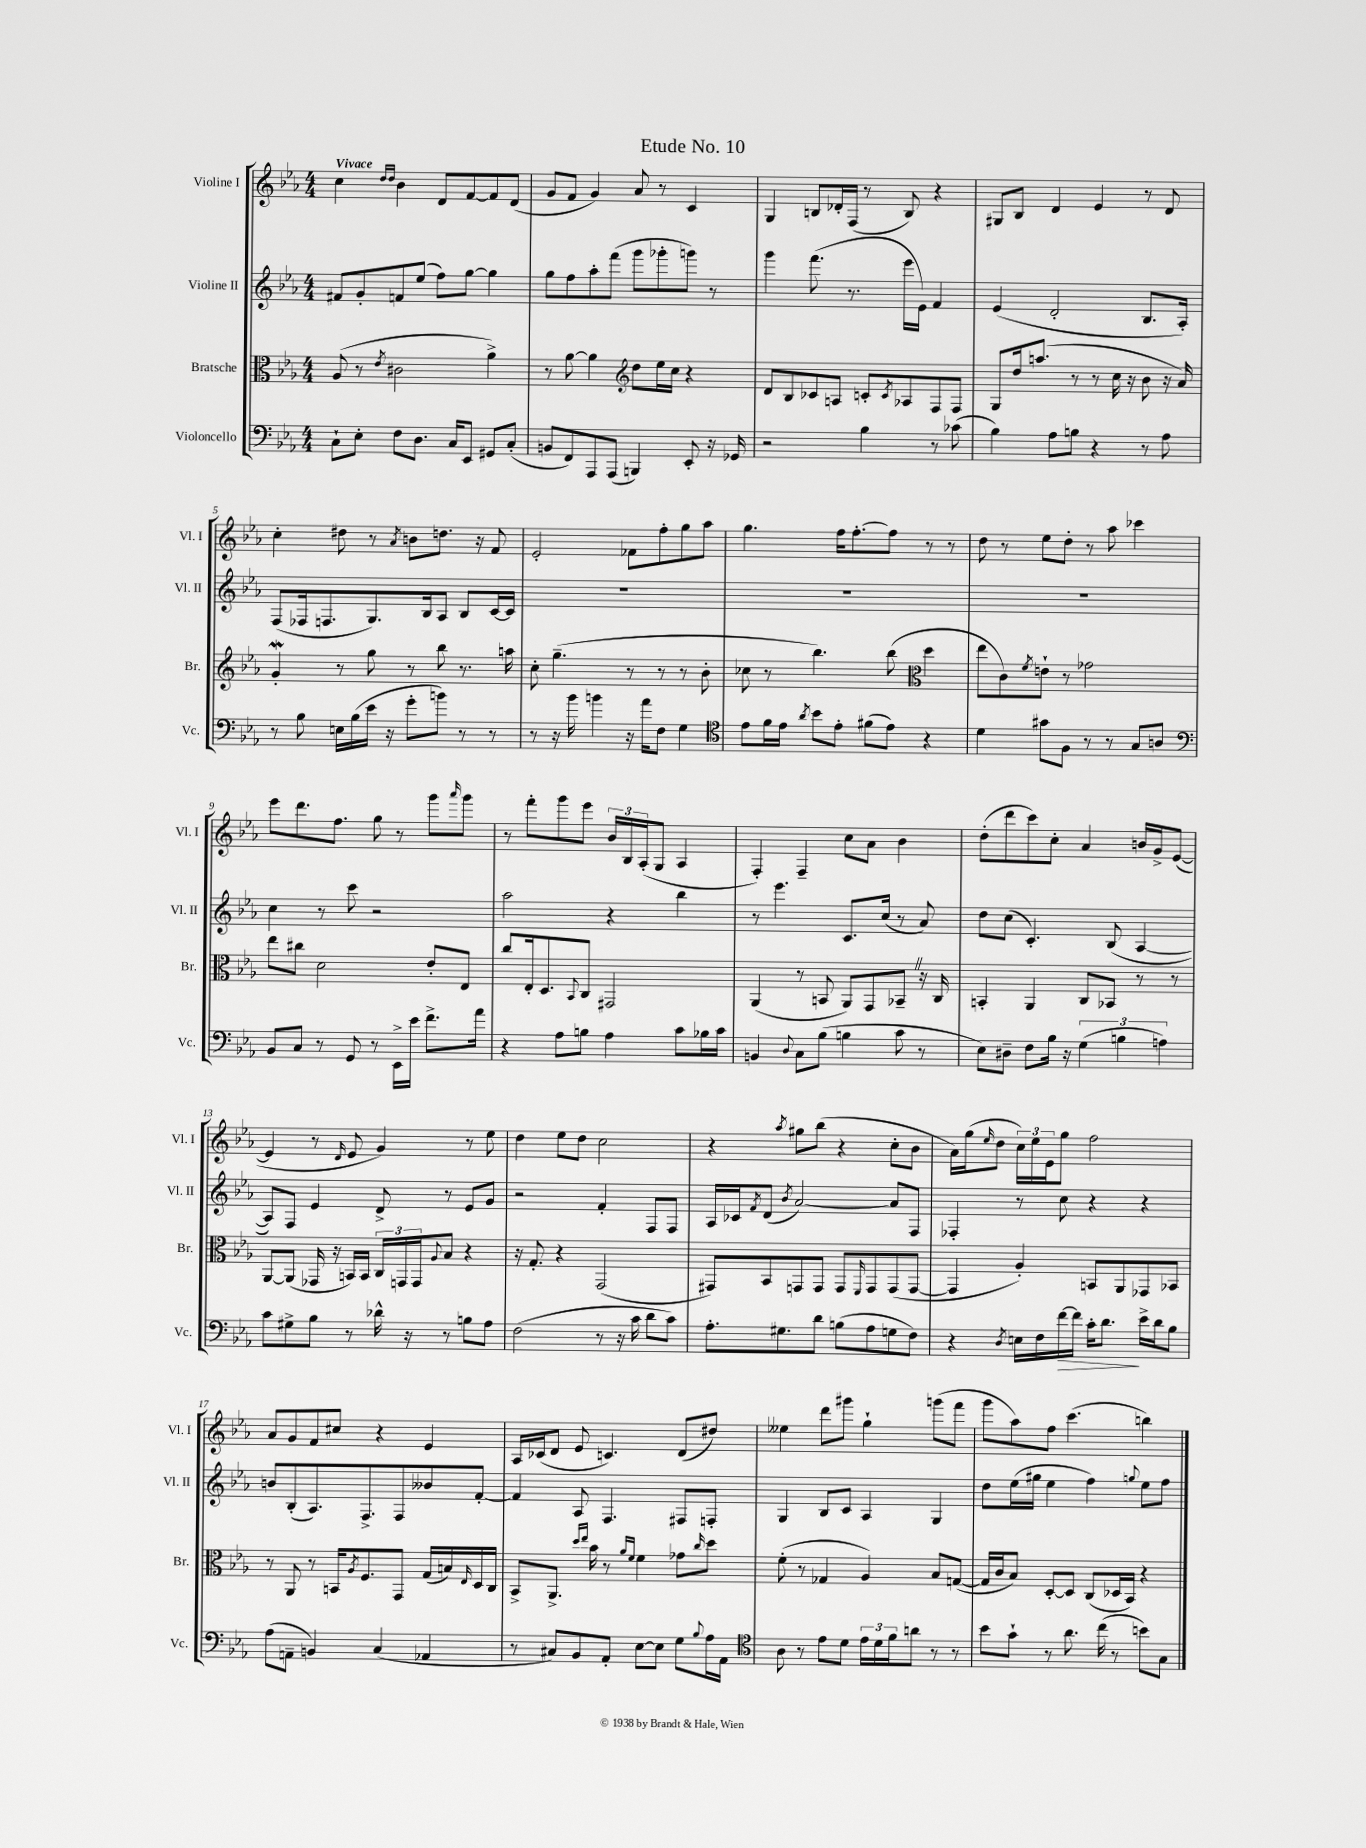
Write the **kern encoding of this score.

**kern	**kern	**kern	**kern
*staff4	*staff3	*staff2	*staff1
*clefF4	*clefC3	*clefG2	*clefG2
*k[b-e-a-]	*k[b-e-a-]	*k[b-e-a-]	*k[b-e-a-]
*M4/4	*M4/4	*M4/4	*M4/4
8C`\L	(8A-/	8f#/L	4cc\
8E-'\J	8r	8g'/	.
.	.	.	16qqdd/LL
.	8qe-/	.	16qqdd/JJ
8F\L	2c#\	8f/	4b-\
8.D\J	.	(8ee-/J	.
.	.	8ff\L)	8d/L
16C/LK	.	.	.
8EE-/J	.	[8gg\J	[8f/
8GG#/L	4a-^\)	4gg\]	8f/]
(8C'/J	.	.	(8d/J
=	=	=	=
8BB/L	8r	8gg\L	8g/L
8FF/)	[8a-\	8ff\	8f/J
8AAA-/	4a-\]	8aa-'\	4g/)
(8AAA-/J	.	(8fff\J	.
*	*clefG2	*	*
4BBB/)	8dd\L	8ggg\L	8a-/
.	16ee-\L	8ggg-'\	8r
.	16cc\JJ	.	.
8EE-'/	4r	8ggg\J)	4c/
16r	.	8r	.
16GG-/	.	.	.
=	=	=	=
2r	8d/L	4ggg\	4G/
.	8B-/	.	.
.	8c-/	(8.fff\	8B/L
.	8A/J	.	16d-'/L
.	.	8.r	(16F/JJ
4B-\	8c'/L	.	8r
.	8qc/	.	.
.	8A-/	16eee-\LL	8B/)
.	.	16e-\JJ)	.
8r	8F/	4f/	4r
(8c-\	8F/J	.	.
=	=	=	=
4B-\)	8G/L	(4e-/	8G#/L
.	16dd/k	.	8B-/J
.	(8.aa/J	.	.
8A-\L	.	2d'/	4d/
8B\J	8r	.	.
4r	8r	.	4e-/
.	16cc\	.	.
.	16r	.	.
8r	8b-\	8.B-/L	8r
8A-\	16r	.	8d/
.	16a-/)	16A-'/Jk)	.
=	=	=	=
8r	4g'/	(8F/L	4cc'\
8B-\	.	16F-/k	.
.	.	8.F/	.
16E\LL	8r	.	8dd#\
(16B-\	.	.	.
16e-\JJ	8gg\	8.G/)	8r
16r	.	.	.
.	.	.	8qa-/
8g'\L	8r	.	8b\L
.	.	16B-/k	.
8b\J)	8bb-\	8A-/J	8.dd\J
8r	8.r	8B-/L	.
.	.	.	16r
8r	.	[16c/L	8f/
.	16aa\	16c/]JJ	.
=	=	=	=
8r	8cc'\	1r	2e-'/
16r	(4.gg~\	.	.
16b-\	.	.	.
4b\	.	.	.
16r	8r	.	8f-\L
16a-\LK	.	.	.
8F\J	8r	.	8ff'\
4G\	8r	.	8gg\
.	8b-'\	.	8aa-\J
=	=	=	=
*clefC4	*	*	*
8e-\L	8cc-\	1r	4.gg\
16f\L	8r	.	.
16e-\JJ	.	.	.
8qa-/	.	.	.
8b-\L	4.bb-\)	.	.
8e-'\J	.	.	16ff\LK
.	.	.	[8.ff'\
(8f#\L	.	.	.
8e-\J)	(8bb-\	.	8ff\]J
*	*clefC3	*	*
4r	4dd\	.	8r
.	.	.	8r
=	=	=	=
4d\	8ee-\L	1r	8dd\
.	8c\)	.	8r
.	8qf/	.	.
8g#\L	8e`\J	.	8ee-\L
8F\J	8r	.	8dd'\J
8r	2g-\	.	8r
8r	.	.	8aa-\
8G/L	.	.	4ccc-\
8A/J	.	.	.
=	=	=	=
*clefF4	*	*	*
8BB-/L	8ee-\L	4cc\	8eee-\L
8C/J	8cc#\J	.	8.ddd\
8r	2d\	8r	.
.	.	.	8.ff\J
8GG/	.	8ccc\	.
8r	.	2r	8gg\
16EE-^\LL	.	.	8r
16e-\JJ	.	.	.
8.f^\L	8e-'/L	.	8ggg\L
.	.	.	16qqaaa-/
.	8E-/J	.	8ggg\J
16a-\Jk	.	.	.
=	=	=	=
4r	8cc/L	2aa-\	8r
.	16E-'/k	.	8fff'\L
.	8.D/	.	.
8A-\L	.	.	8ggg\
.	8qqBB-/	.	.
8B\J	8C/J	.	8eee-\J
4A-\	2GG#/	4r	24b-/LL
.	.	.	24B-/
.	.	.	(24A-'/J
.	.	.	8G/J
8c\L	.	4bb-\	4A-/
16B-\L	.	.	.
16c\JJ	.	.	.
=	=	=	=
4BB/	(4AA-/	8r	4F'/)
.	.	4.eee-\	.
8qqD/	.	.	.
8C\L	8r	.	4F~/
(8B-\J	8BB/	.	.
4B\	8AA-/L)	8.c/L	8cc\L
.	8GG/	.	8a-\J
.	.	(16cc/Jk	.
8c\	8BB-~/J	8r	4b-\
8r	16r	8a-/)	.
.	16C/	.	.
=	=	=	=
8E-\L)	4BB'/	8dd\L	(8dd'\L
8D#~\J	.	(8cc\J	8ddd\
8F\L	4AA-/	4.c'/)	8ccc\)
16B-\Jk	.	.	8cc'\J
16r	.	.	.
(6G\	8C/L	.	4a-/
.	8BB-/J	(8B-/	.
6B\	.	.	.
.	8r	[4A-/	16b/LL
.	.	.	16g^/J
6A\)	.	.	.
.	8r	.	([8e-/J
=	=	=	=
8c\L	[8AA-/L	8A-/]L)	4e-/]
8G#^\	(8AA-/]J	8F/J	.
8B-\J	16GG-/	4e-/	8r
.	16r	.	.
.	.	.	16qqd/
8r	16BB/LL)	.	8e-/
.	16BB/JJ	.	.
16d-^^\	24C/LL	8d^/	4g/)
.	24GG/	.	.
16r	.	.	.
.	24GG/J	.	.
.	8qqA-/	.	.
8r	8B-/J	8r	.
8B\L	4r	8e-/L	8r
8A-\J	.	8g/J	8ee-\
=	=	=	=
(2F\	16r	2r	4dd\
.	8.G'/	.	.
.	4r	.	8ee-\L
.	.	.	8dd\J
8r	(2GG/	4f'/	2cc\
16r	.	.	.
16c\	.	.	.
8d\L	.	8F/L	.
8c\J)	.	8F/J	.
=	=	=	=
8.A-'\L	8GG#/L)	16A-/LL	4r
.	.	16c-/J	.
.	.	8qf/	.
.	8BB-/	(8d/J	.
8.G#\	.	.	.
.	.	8qb-/	8qaa-/
.	8GG/	[2a-/)	8gg#\L
8d\J	8GG/J	.	(8bb-\J
(8B\L	8GG/L	.	4r
.	16qqFF/	.	.
8A-\	8GG/	.	.
8G\	(8GG/	8a-/]L	8cc'\L
8F\J)	[8GG/J	8F/J	8b-\J
=	=	=	=
4r	4GG/]	4F-'/	16a-\LL)
.	.	.	(16gg\J
.	.	.	16qqee-/
.	.	.	8dd\J
8qD/	.	.	.
16E\LL	4A-'/)	8r	24cc\LL)
.	.	.	24ee-\
16F\	.	.	.
.	.	.	24e-\J
[16f\	.	8cc\	8gg\J
16f\]JJ	.	.	.
16c'\LK	8BB/L	4r	2ff\
8.d\J	.	.	.
.	8AA-/	.	.
16e-^\LL	8GG-/	4r	.
16d\J	.	.	.
8B-\J	8BB-/J	.	.
=	=	=	=
(8A-\L	8r	8b/L	8a-/L
8AA~\J	8AA-/	(8B-'/	8g/
4BB/)	8r	8.A-/)	8f/
.	16BB/LK	.	8cc#/J
.	8qA-/	.	.
.	8.F/	8.F^/	.
(4C/	.	.	4r
.	8GG/J	8F/	.
4AA-/	(16G/LL	8b--/	4e-/
.	16B/)	.	.
.	16qqE-/	.	.
.	16D/	[8f'/J	.
.	16C/JJ	.	.
=	=	=	=
8r	8BB-^/L	4f/]	16A-/LL
.	.	.	(16c-/J
8C#/L)	8.AA-^/J	.	8d/J
8BB-/	.	8A-/	8e-/
.	16qqdd/LL	.	.
.	16qqee-/JJ	.	.
.	16b-\	.	.
8AA-'/J	8r	4.F/	4.c/)
.	16qqa-/LL	.	.
.	16qqf/JJ	.	.
[8E-\L	4f\	.	.
8E-\]J	.	.	.
8G\L	8g-\L	8F#/L	(8d/L
8qqB-/	16qqcc/	.	.
16A-\L	8dd\J	8F'/J	8dd#/J)
16AA-\JJ	.	.	.
=	=	=	=
*clefC4	*	*	*
8A-\	(8f'\	4G/	4ee--\
8r	8r	.	.
8e-\L	4G-/	8B-/L	8ddd\L
8d\J	.	8c/J	8ggg#\J
24e-\LL	4A-/)	4A-/	4gg`\
24d\	.	.	.
24f\J	.	.	.
8a\J	.	.	.
8r	8B-/L	4G/	(8ggg\L
8r	([8G/J	.	8fff\J
=	=	=	=
8b-\L	16G/]LL	8dd\L	8ggg\L
.	16c/J	.	.
8g`\J	8B-/J)	(16ee-\L	8aa-\)
.	.	16gg#\JJ	.
8r	[8D'/L	4ee-\	8ff\J
8.a-\	8D/]J	.	(4.ccc\
.	(8C/L	4ff\)	.
(16cc\	.	.	.
8r	16D-/L	.	.
.	16BB-/JJ)	.	.
.	.	8qqgg/	.
8b\L)	4r	8ee-\L	4bb\)
8G\J	.	8ff\J	.
==	==	==	==
*-	*-	*-	*-
